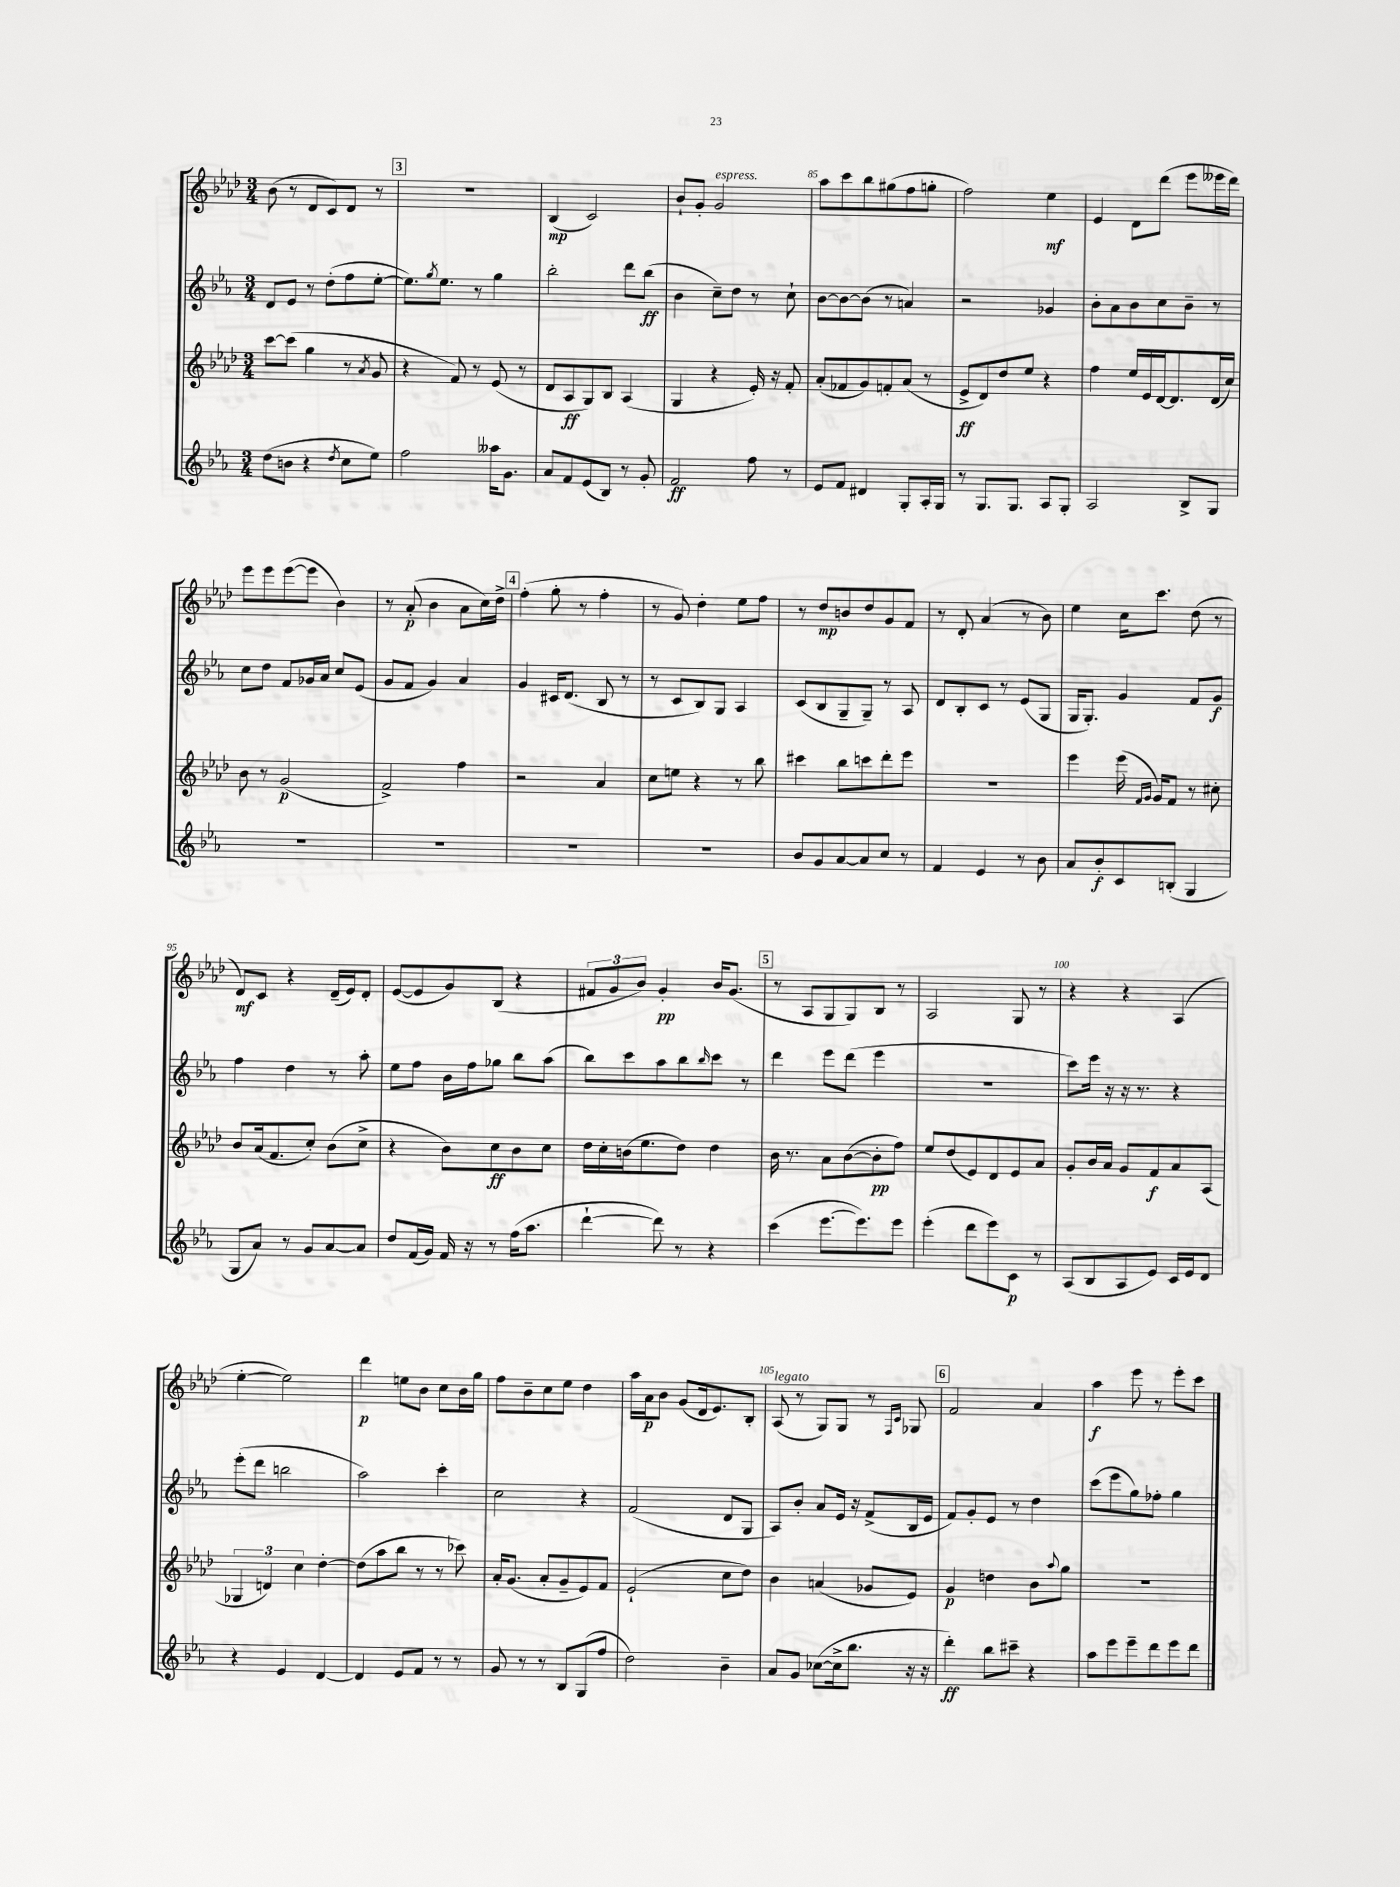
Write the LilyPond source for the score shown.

<<
\new StaffGroup <<
\new Staff = "s0" {
    \clef treble \key aes \major \numericTimeSignature \time 3/4
    bes'8( r8 des'8 c'8) des'8 r8 |
    \mark \markup { \box "3" } R2. |
    bes4\mp( c'2) |
    bes'8-! g'8-. g'2^\markup { \italic "espress." } |
    aes''8 c'''8 bes''8 gis''8( f''8 g''8-. |
    f''2) ees''4\mf |
    ees'4 des'8 des'''8( ees'''8 eeses'''16 des'''16) |
    ees'''8 ees'''8 ees'''8~( ees'''8 bes'4) |
    r8 aes'8-.\p( bes'4 aes'8 c''16) des''16-> |
    \mark \markup { \box "4" } f''4-.( g''8-. r8 f''4-. |
    r8 g'8) des''4-. ees''8 f''8 |
    r8 des''8\mp b'8 des''8 g'8 f'8 |
    r8 des'8-. aes'4( r8 bes'8) |
    ees''4 c''16 c'''8. des''8( r8 |
    des'8\mf) c'8 r4 des'16--( ees'16) des'8-. |
    ees'8~( ees'8 g'8) bes8( r4 |
    \tuplet 3/2 { fis'8 g'8 bes'8) } g'4-.\pp bes'16 g'8.( |
    \mark \markup { \box "5" } r8 aes8 g8 g8) bes8 r8 |
    aes2 g8 r8 |
    r4 r4 aes4( |
    ees''4~-. ees''2) |
    des'''4\p e''8 bes'8 c''8 bes'16 g''16 |
    f''8 bes'8-- c''8 ees''8 des''4 |
    aes''16 aes'16\p bes'8 g'8( des'16 ees'8.) bes8-. |
    aes8^\markup { \italic "legato" }( r8 g8) g8 r8 \grace { f16 c'16 } ges8 |
    \mark \markup { \box "6" } f'2 aes'4 |
    aes''4\f ees'''8 r8 ees'''8-. c'''8 \bar "|." |
}
\new Staff = "s1" {
    \clef treble \key ees \major \numericTimeSignature \time 3/4
    d'8 ees'8 r8 d''8-.( f''8 ees''8~-. |
    \mark \markup { \box "3" } ees''8.) \acciaccatura { g''8 } ees''8. r8 g''4 |
    bes''2-. d'''8 bes''8\ff( |
    bes'4 c''8--) d''8 r8 c''8-! |
    bes'8~ bes'8~ bes'8( r8 a'4) |
    r2 ges'4 |
    bes'8-. aes'8 bes'8 c''8 bes'8-- r8 |
    c''8 d''8 f'8 ges'16 aes'16 c''8 ees'8( |
    g'8 f'8 g'4) aes'4 |
    \mark \markup { \box "4" } g'4 cis'16 d'8.( bes8 r8 |
    r8 c'8 bes8) g8 aes4 |
    c'8( bes8 g8-- g8--) r8 aes8 |
    d'8 bes8-. c'8 r8 ees'8( g8 |
    g16 g8.-.) g'4 f'8 g'8\f |
    f''4 d''4 r8 aes''8-. |
    ees''8 f''8 bes'16 f''16 ges''8 bes''8 aes''8( |
    bes''8) c'''8 aes''8 bes''8 \grace { bes''16 } c'''8 r8 |
    \mark \markup { \box "5" } d'''4 ees'''8 d'''8( ees'''4 |
    R2. |
    c'''8) ees'''16 r16 r16 r8. r4 |
    ees'''8-.( d'''8 b''2 |
    aes''2) c'''4-. |
    c''2 r4 |
    f'2( d'8 g8 |
    aes8) bes'8-. aes'8 ees'16 r16 f'8->( bes16 ees'16 |
    \mark \markup { \box "6" } f'8) g'8-. ees'8 r8 d''4 |
    c'''8( ees'''8 g''8) fes''8-. g''4 \bar "|." |
}
\new Staff = "s2" {
    \clef treble \key aes \major \numericTimeSignature \time 3/4
    c'''8~ c'''8( g''4 r8 \acciaccatura { aes'8 } g'8 |
    \mark \markup { \box "3" } r4 f'8) r8 ees'8( r8 |
    des'8 aes8\ff g8) bes8 aes4( |
    g4 r4 ees'16-.) r16 f'8-. |
    aes'8-.( fes'8 g'8) f'8-. aes'8( r8 |
    ees'8->\ff des'8) des''8 ees''8 r4 |
    f''4 ees''16 ees'16 des'16~ des'8. des'16( c''16) |
    bes'8 r8 g'2\p( |
    f'2->) f''4 |
    \mark \markup { \box "4" } r2 aes'4 |
    c''8 e''8 r4 r8 bes''8 |
    cis'''4 bes''8 c'''8 des'''8-. ees'''8 |
    R2. |
    ees'''4 ees'''16( \grace { f'16 g'16 } g'16) f'8 r8 cis''8-. |
    bes'8 aes'16( f'8. c''8-.) bes'8( c''8-> |
    r4 bes'8) c''8\ff bes'8 c''8 |
    des''16 c''16-. b'16( ees''8. des''8) des''4 |
    \mark \markup { \box "5" } bes'16 r8. aes'8 bes'8~( bes'8-.\pp f''8) |
    ees''8 des''8( ees'8) des'8 ees'8 aes'8 |
    g'8-. bes'16 aes'16 g'8 f'8\f aes'8 aes8( |
    \tuplet 3/2 { ges4 d'4) c''4 } des''4~-. |
    des''8( aes''8 bes''8 r8 r8 ces'''8) |
    aes'16-. g'8.( aes'8-. g'8-- ees'8) f'8 |
    ees'2-!( c''8 des''8) |
    bes'4 a'4( ges'8 ees'8) |
    \mark \markup { \box "6" } g'4\p d''4 bes'8 \appoggiatura { aes''8 } g''8 |
    R2. \bar "|." |
}
\new Staff = "s3" {
    \clef treble \key ees \major \numericTimeSignature \time 3/4
    d''8( b'8 r4 \acciaccatura { d''8 } c''8 ees''8) |
    \mark \markup { \box "3" } f''2 aeses''16 g'8. |
    aes'8 f'8 ees'8( bes8) r8 g'8-. |
    f'2\ff f''8 r8 |
    ees'8 f'8 dis'4 g8-. aes16-. g16 |
    r8 g8. g8. aes8 g8-. |
    aes2 bes8-> g8 |
    R2. |
    R2. |
    \mark \markup { \box "4" } R2. |
    R2. |
    bes'8 g'8 aes'8~ aes'8 c''8 r8 |
    f'4 ees'4 r8 bes'8 |
    aes'8 bes'8-.\f c'8 b8-.( g4 |
    g8 aes'8) r8 g'8 aes'8~ aes'8 |
    d''8 f'16( g'16) f'16 r16 r8 f''16( aes''8. |
    d'''4~-! d'''8) r8 r4 |
    \mark \markup { \box "5" } c'''4( ees'''8.~ ees'''8.) ees'''8 |
    ees'''4-.( d'''8 ees'''8) c'8\p r8 |
    aes8( bes8 aes8 ees'8) c'16 ees'16 d'8 |
    r4 ees'4 d'4~ |
    d'4 ees'8 f'8 r8 r8 |
    g'8 r8 r8 bes8 g8( f''8 |
    d''2) bes'4-- |
    aes'8 g'8 ces''8~( ces''16-> bes''8. r16 r16 |
    \mark \markup { \box "6" } d'''4-.\ff) bes''8 cis'''8-- r4 |
    aes''8 ees'''8 ees'''8-- d'''8 ees'''8 d'''8 \bar "|." |
}
>>
>>
\layout { \context { \Score currentBarNumber = #81 \override BarNumber.break-visibility = ##(#f #t #t) barNumberVisibility = #(every-nth-bar-number-visible 5) } }
